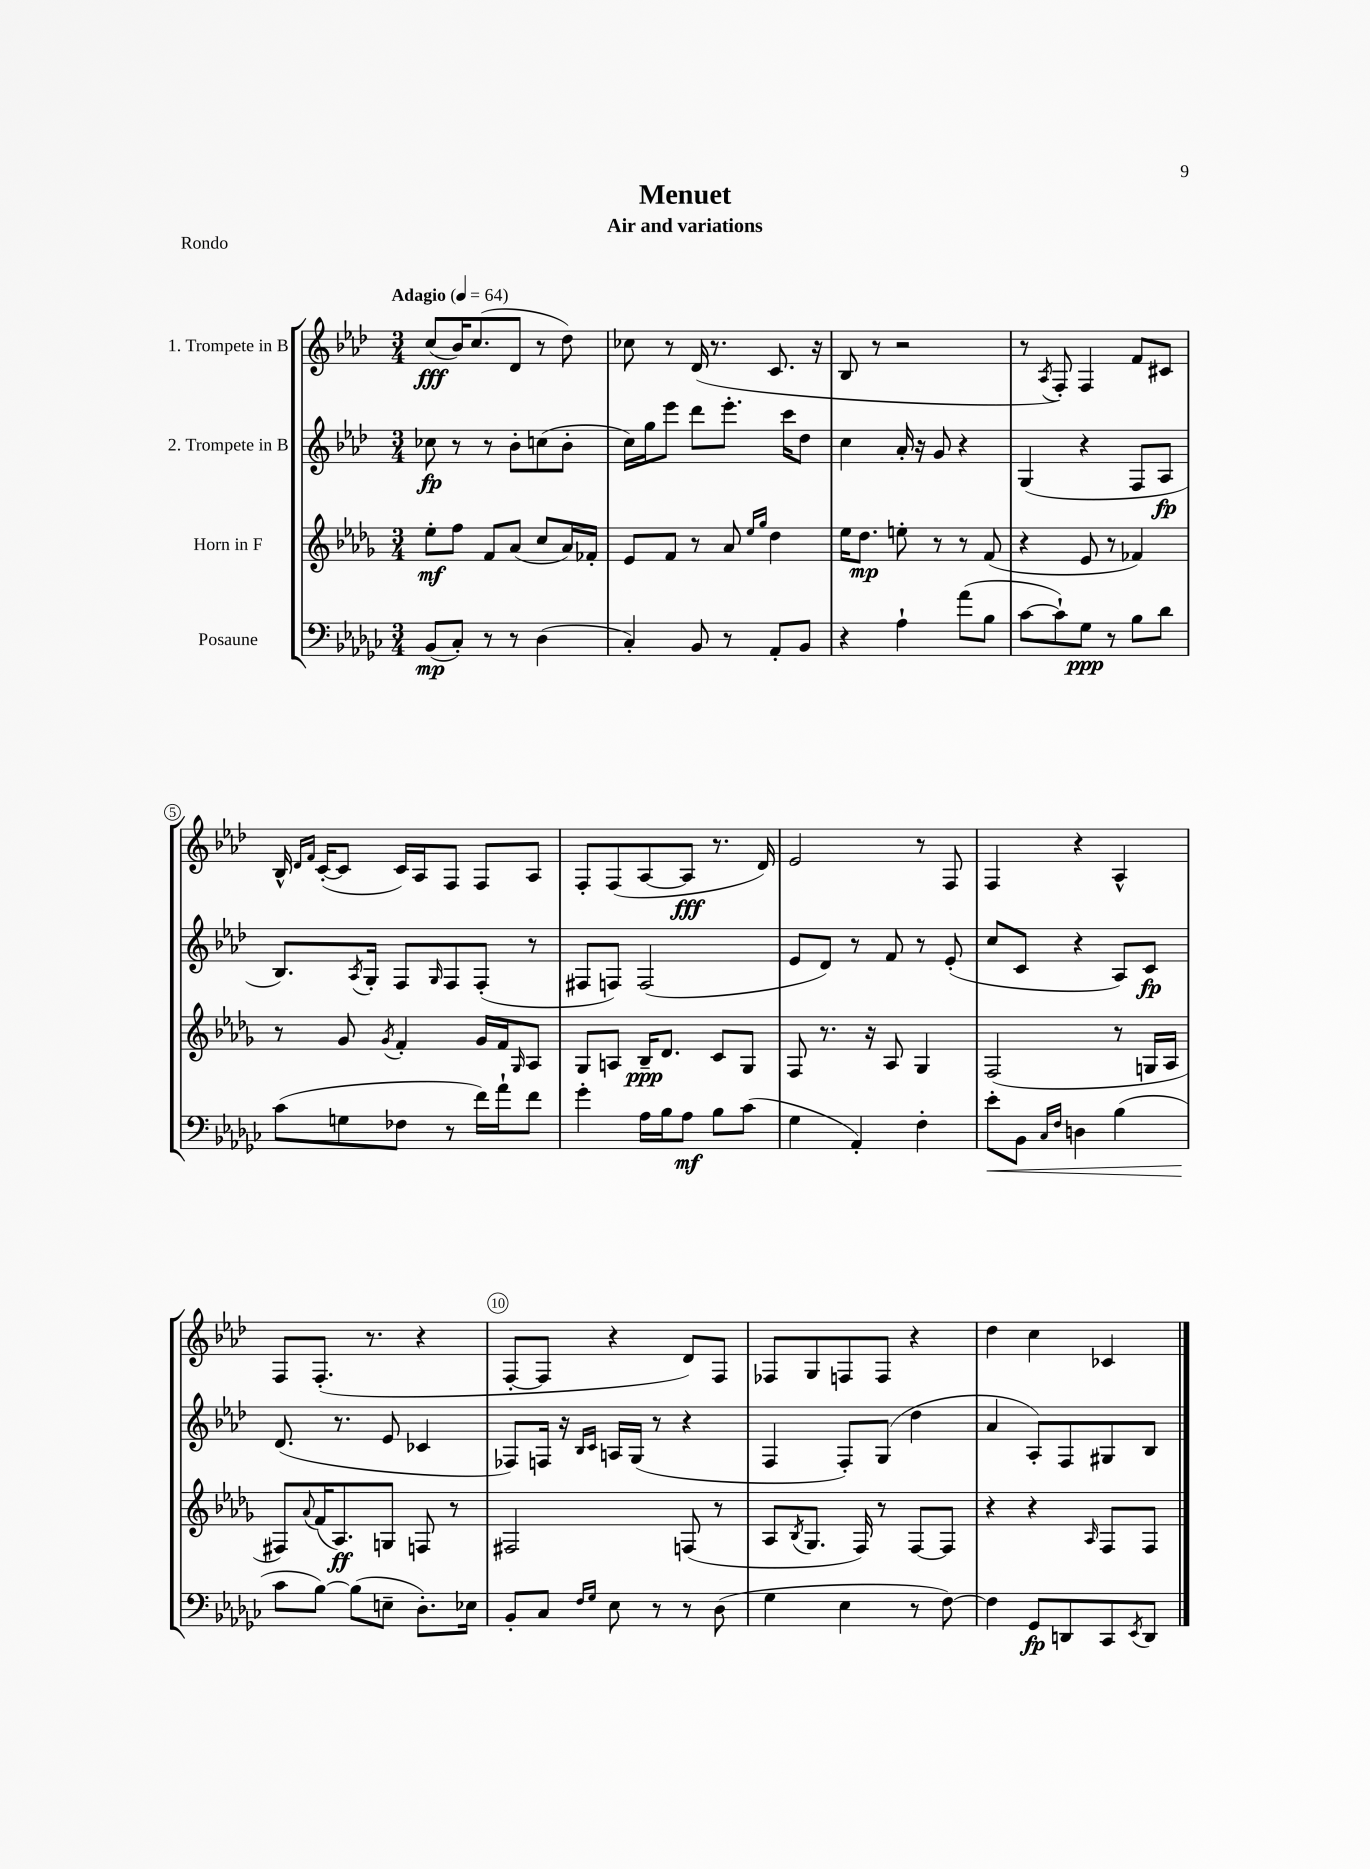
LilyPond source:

\header { title = "Menuet" subtitle = "Air and variations" piece = "Rondo" }
<<
\new StaffGroup <<
\new Staff = "s0" \with { instrumentName = "1. Trompete in B" } {
    \clef treble \key aes \major \numericTimeSignature \time 3/4 \tempo "Adagio" 4 = 64
    c''8\fff( bes'16) c''8.( des'8 r8 des''8) |
    ces''8 r8 des'16( r8. c'8. r16 |
    bes8 r8 r2 |
    r8 \acciaccatura { aes8 } f8-.) f4 f'8 cis'8 |
    bes16-^ \grace { des'16 f'16 } c'16~-.( c'8 c'16) aes16 f8 f8 aes8 |
    f8-. f8( aes8~ aes8\fff r8. des'16) |
    ees'2 r8 f8 |
    f4 r4 aes4-^ |
    f8 f8.-.( r8. r4 |
    f8~-. f8 r4 des'8) f8 |
    fes8 g8 f8 f8 r4 |
    des''4 c''4 ces'4 \bar "|." |
}
\new Staff = "s1" \with { instrumentName = "2. Trompete in B" } {
    \clef treble \key aes \major \numericTimeSignature \time 3/4
    ces''8\fp r8 r8 bes'8-. c''8( bes'8-. |
    c''16) g''16 ees'''8 des'''8 ees'''8.-. c'''16 des''8 |
    c''4 aes'16-. r16 g'8 r4 |
    g4( r4 f8 aes8\fp |
    bes8.) \acciaccatura { aes8 } g16-. f8 \grace { g16 } f8 f8-.( r8 |
    fis8 f8) f2( |
    ees'8 des'8) r8 f'8 r8 ees'8-.( |
    c''8 c'8 r4 aes8) c'8\fp |
    des'8.( r8. ees'8 ces'4 |
    fes8) f16 r16 \grace { bes16 c'16 } a16 g16( r8 r4 |
    f4 f8-.) g8( des''4 |
    aes'4 aes8-.) f8 gis8 bes8 \bar "|." |
}
\new Staff = "s2" \with { instrumentName = "Horn in F" } {
    \clef treble \key des \major \numericTimeSignature \time 3/4
    ees''8-.\mf f''8 f'8 aes'8( c''8 aes'16) fes'16-. |
    ees'8 f'8 r8 aes'8 \grace { ees''16 ges''16 } des''4 |
    ees''16 des''8.\mp e''8-. r8 r8 f'8( |
    r4 ees'8 r8 fes'4) |
    r8 ges'8 \acciaccatura { ges'8 } f'4-. ges'16 f'16 \grace { ges16 } aes8 |
    ges8 a8 bes16--\ppp des'8. c'8 ges8 |
    f8 r8. r16 aes8 ges4 |
    f2( r8 g16 aes16 |
    fis8) \appoggiatura { aes'8 } f'16( aes8.\ff) g8 f8 r8 |
    fis2 f8( r8 |
    aes8 \acciaccatura { bes8 } ges8. f16) r8 f8~ f8 |
    r4 r4 \grace { aes16 } f8 f8 \bar "|." |
}
\new Staff = "s3" \with { instrumentName = "Posaune" } {
    \clef bass \key ges \major \numericTimeSignature \time 3/4
    bes,8\mp( ces8-.) r8 r8 des4( |
    ces4-.) bes,8 r8 aes,8-. bes,8 |
    r4 aes4-! aes'8( bes8 |
    ces'8~ ces'8-!) ges8\ppp r8 bes8 des'8 |
    ces'8( g8 fes8 r8 f'16) aes'16-! f'8 |
    ges'4-. aes16 bes16 aes8\mf bes8 ces'8( |
    ges4 aes,4-.) f4-. |
    ees'8-.\< bes,8 \grace { ces16 f16 } d4 bes4( |
    ces'8\! bes8~) bes8( e8-- des8.-.) ees16 |
    bes,8-. ces8 \grace { f16 ges16 } ees8 r8 r8 des8( |
    ges4 ees4 r8 f8~) |
    f4 ges,8\fp d,8 ces,8 \acciaccatura { ees,8 } d,8 \bar "|." |
}
>>
>>
\layout { \context { \Score \override BarNumber.break-visibility = ##(#f #t #t) barNumberVisibility = #(every-nth-bar-number-visible 5) \override BarNumber.stencil = #(make-stencil-circler 0.1 0.3 ly:text-interface::print) } }
